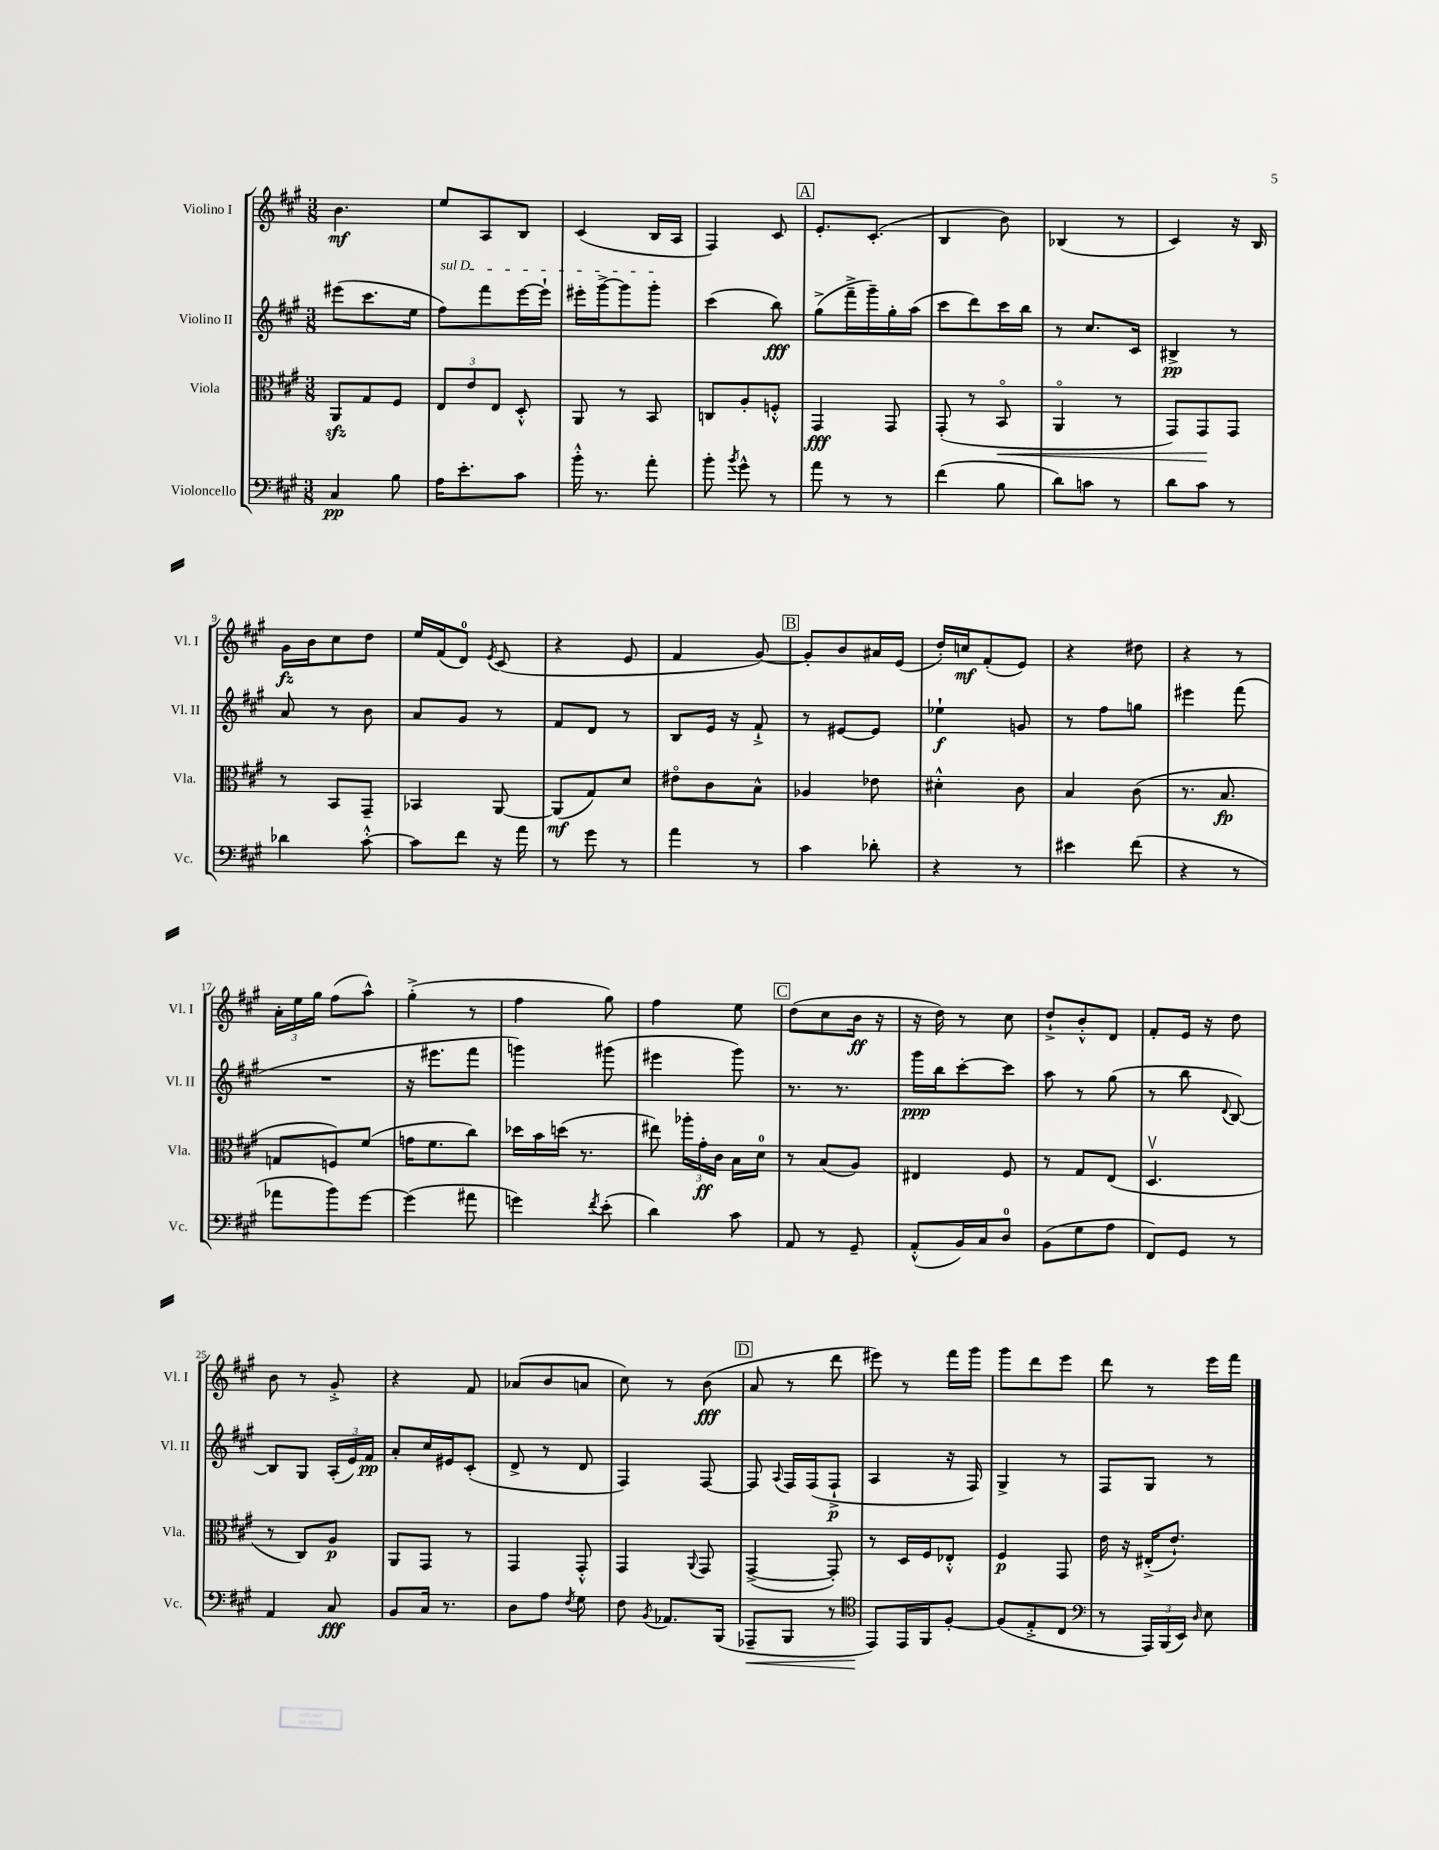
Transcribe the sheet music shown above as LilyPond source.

<<
\new StaffGroup <<
\new Staff = "s0" \with { instrumentName = "Violino I" shortInstrumentName = "Vl. I" } {
    \clef treble \key a \major \numericTimeSignature \time 3/8
    \autoBeamOff b'4.\mf |
    e''8[ a8 b8] |
    cis'4( b16[ a16] |
    fis4) cis'8 |
    \mark \markup { \box "A" } e'8.[-. cis'8.]-.( |
    b4 b'8) |
    bes4( r8 |
    cis'4) r16 b16 |
    gis'16[\fz b'16 cis''8 d''8] |
    e''16[ fis'16( d'8]-0) \acciaccatura { e'8 } cis'8( |
    r4 e'8 |
    fis'4 gis'8~) |
    \mark \markup { \box "B" } gis'8[-. b'8 ais'16 e'16]( |
    d''16[-.) c''16\mf fis'8-.( e'8]) |
    r4 dis''8 |
    r4 r8 |
    \tuplet 3/2 { a'16[-. e''16 gis''16] } fis''8[( a''8]-^) |
    gis''4-.->( r8 |
    fis''4 gis''8) |
    fis''4 e''8 |
    \mark \markup { \box "C" } d''8[( cis''8 b'16]\ff r16 |
    r16 d''16) r8 cis''8 |
    d''8[-!-> b'8-.-^ d'8] |
    fis'8[-. e'16] r16 d''8 |
    b'8 r8 gis'8-.-> |
    r4 fis'8 |
    aes'8[( b'8 a'8] |
    cis''8) r8 b'8\fff( |
    \mark \markup { \box "D" } a'8 r8 d'''8 |
    eis'''8) r8 fis'''16[ gis'''16] |
    gis'''8[ d'''8 e'''8] |
    d'''8 r8 e'''16[ fis'''16] \bar "|." |
}
\new Staff = "s1" \with { instrumentName = "Violino II" shortInstrumentName = "Vl. II" } {
    \clef treble \key a \major \numericTimeSignature \time 3/8
    \autoBeamOff eis'''8[( cis'''8. e''16] |
    \once \override TextSpanner.bound-details.left.text = \markup { \italic "sul D" } fis''8[\startTextSpan) fis'''8 e'''16~ e'''16]-! |
    eis'''16[-. gis'''16~-> gis'''8 gis'''8]-.\stopTextSpan |
    cis'''4( b''8\fff) |
    \mark \markup { \box "A" } gis''8[->( fis'''16---> gis'''16--) gis''16-. a''16]( |
    cis'''8[ d'''8) cis'''16 b''16] |
    r8 cis''8.[ cis'16] |
    bis4->\pp r8 |
    a'8 r8 b'8 |
    a'8[ gis'8] r8 |
    fis'8[ d'8] r8 |
    b8[ e'16] r16 fis'8-!-> |
    \mark \markup { \box "B" } r8 eis'8[~ eis'8] |
    ees''4-!\f g'8 |
    r8 fis''8[ g''8] |
    eis'''4 fis'''8( |
    R4. |
    r16 eis'''8.[ fis'''8] |
    g'''4) gis'''8( |
    eis'''4 gis'''8) |
    \mark \markup { \box "C" } r8. r8. |
    gis'''16[\ppp b''16 cis'''8~-. cis'''8] |
    a''8 r8 gis''8( |
    r8 b''8 \appoggiatura { d'8 } b8~) |
    b8[ gis8] \tuplet 3/2 { a16[-.( e'16) fis'16]\pp } |
    a'8[-. cis''16 eis'16 cis'8]-.( |
    d'8-> r8 d'8 |
    fis4) fis8~ |
    \mark \markup { \box "D" } fis8 \appoggiatura { a8 } fis16[ fis16( fis8]-!->\p |
    a4 r16 fis16) |
    gis4-> r8 |
    fis8[ gis8] r8 \bar "|." |
}
\new Staff = "s2" \with { instrumentName = "Viola" shortInstrumentName = "Vla." } {
    \clef alto \key a \major \numericTimeSignature \time 3/8
    \autoBeamOff a,8[\sfz gis8 fis8] |
    \tuplet 3/2 { e8[ e'8 e8] } d8-.-^ |
    a,8 r8 b,8 |
    c8[ a8-. f8]-.-^ |
    \mark \markup { \box "A" } gis,4\fff gis,8 |
    gis,8-.( r8 b,8\flageolet\< |
    a,4\flageolet r8 |
    gis,8[) gis,8\! gis,8] |
    r8 b,8[ gis,8]-- |
    bes,4 a,8~ |
    a,8[\mf( gis8) d'8] |
    eis'8[\flageolet cis'8 b8]-^ |
    \mark \markup { \box "B" } aes4 ees'8 |
    dis'4-.-^ cis'8 |
    b4 cis'8( |
    r8. b8.\fp |
    g8[ f8) fis'8]( |
    g'16[ fis'8. cis''8]) |
    des''16[ b'16 d''16]( r8. |
    eis''8) \tuplet 3/2 { aes''16[-. gis'16-.\ff cis'16] } b16[ d'16]-0 |
    \mark \markup { \box "C" } r8 b8[( a8]) |
    eis4 fis8 |
    r8 gis8[ e8]( |
    d4.\upbow |
    r8 cis8[) a8]\p |
    a,8[ gis,8] r8 |
    gis,4 gis,8-.-^ |
    gis,4 \appoggiatura { a,8 } gis,8 |
    \mark \markup { \box "D" } gis,4~->( gis,8-.) |
    r8 d16[ fis16 ees8]-.-^ |
    fis4\p gis,8 |
    e'16 r16 eis16[-.->( e'8.]-!) \bar "|." |
}
\new Staff = "s3" \with { instrumentName = "Violoncello" shortInstrumentName = "Vc." } {
    \clef bass \key a \major \numericTimeSignature \time 3/8
    \autoBeamOff cis4\pp b8 |
    a16[ e'8.-. cis'8] |
    b'16-.-^ r8. a'8-. |
    b'8-. \acciaccatura { b'8 } gis'8-^ r8 |
    \mark \markup { \box "A" } a'8 r8 r8 |
    fis'4( b8 |
    d'8[) c'8] r8 |
    d'8[ cis'8] r8 |
    des'4 cis'8~-.-^ |
    cis'8[ fis'8] r16 a'16 |
    r8 gis'8 r8 |
    a'4 r8 |
    \mark \markup { \box "B" } cis'4 des'8-. |
    r4 r8 |
    eis'4 fis'8( |
    r4 r8 |
    aes'8[ b'8) gis'8]~ |
    gis'4( ais'8 |
    g'4) \acciaccatura { fis'8 } e'8-.( |
    d'4) cis'8 |
    \mark \markup { \box "C" } a,8 r8 gis,8-- |
    a,8[-.-^( b,16) cis16 d8]-0 |
    b,8[( gis8 a8] |
    fis,8[) gis,8] r8 |
    a,4 cis8\fff |
    b,8[ cis16] r8. |
    d8[ a8] \acciaccatura { fis8 } gis8 |
    fis8 \acciaccatura { b,8 } aes,8.[ b,,16]( |
    \mark \markup { \box "D" } aes,,8[--\< b,,8] r8 |
    \clef tenor e,8[\!) e,16 fis,16 fis8]~-. |
    fis8[( e8-.-> cis8] |
    \clef bass r8 \tuplet 3/2 { a,,16[) b,,16( e,16]) } \grace { d16 } e8 \bar "|." |
}
>>
>>
